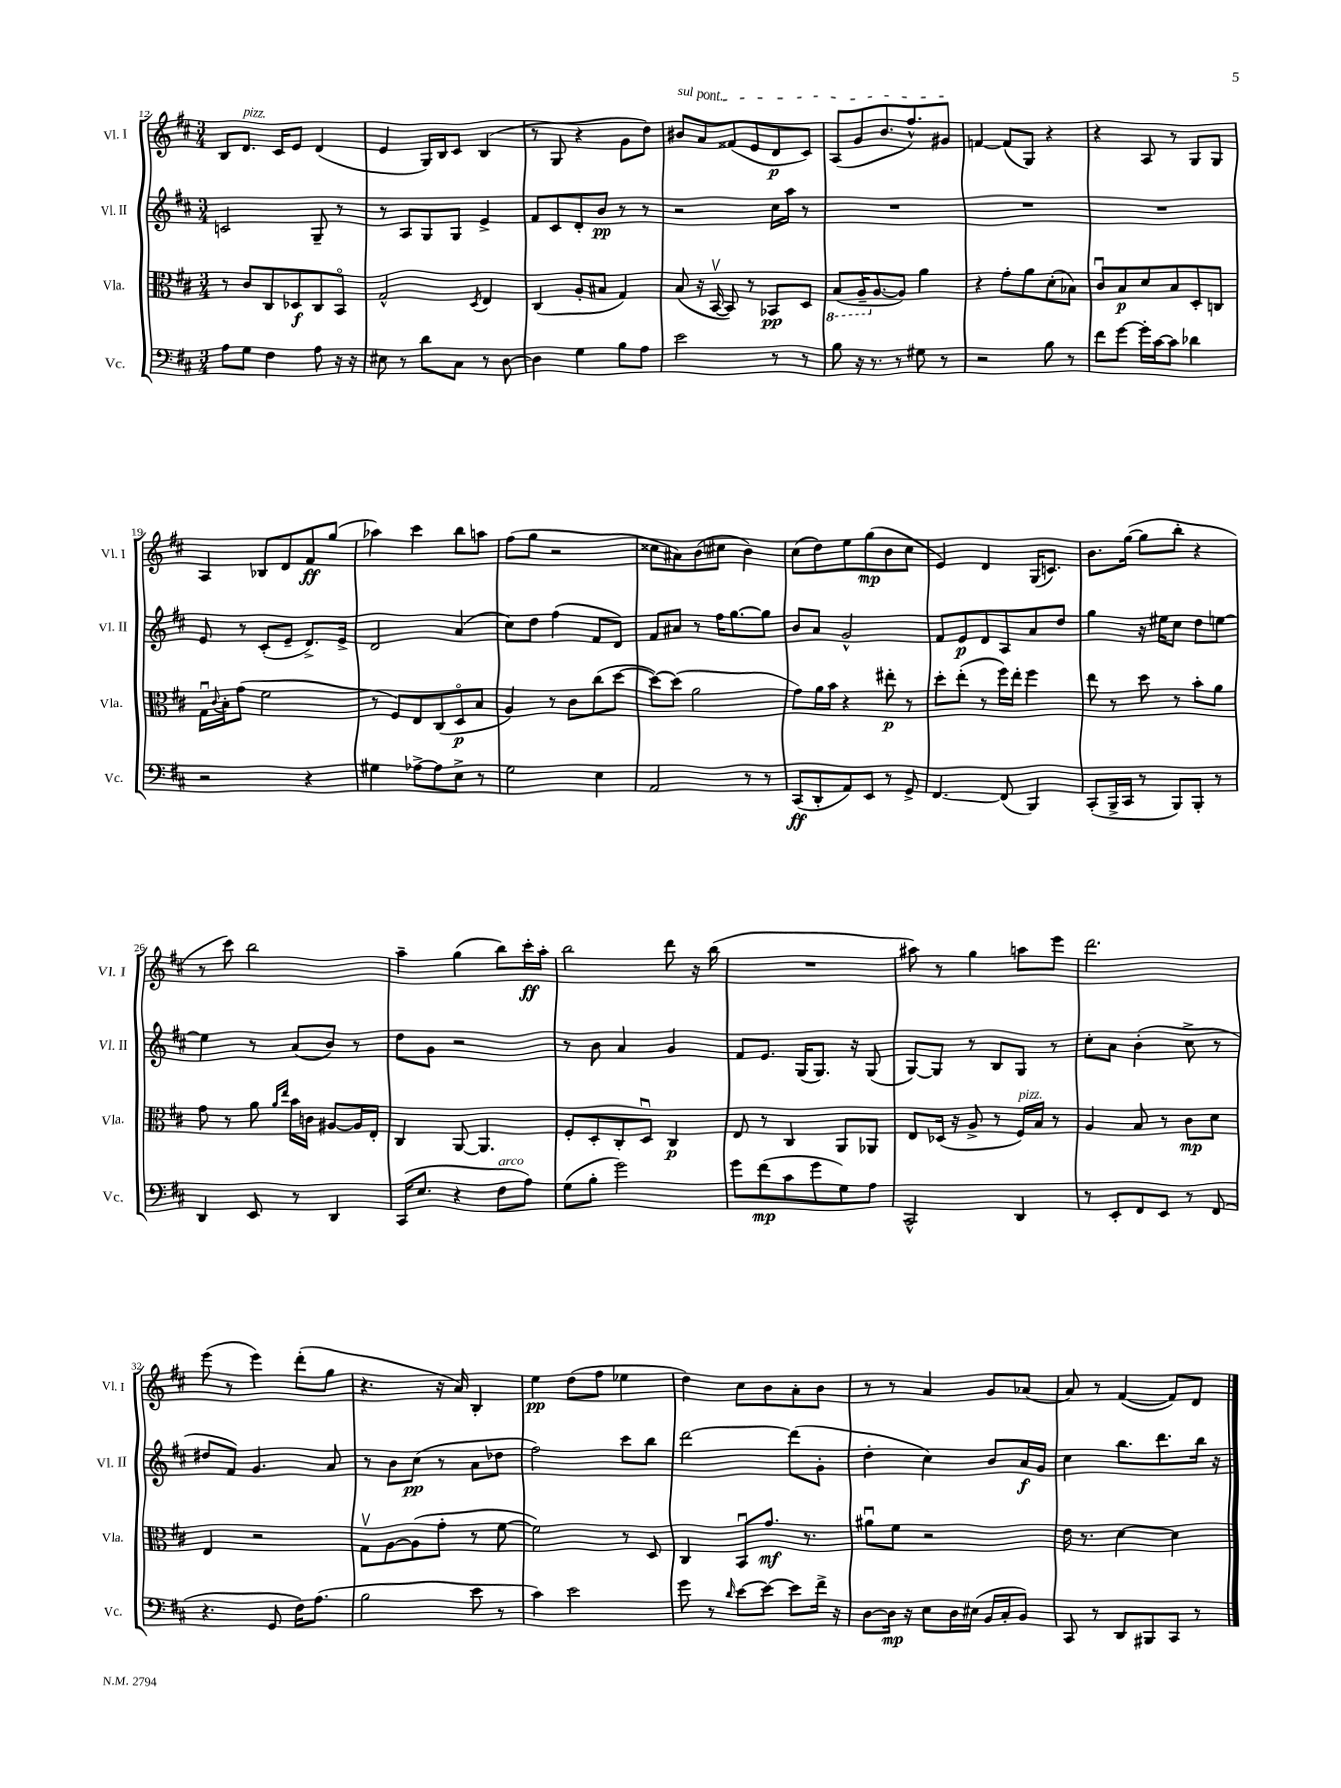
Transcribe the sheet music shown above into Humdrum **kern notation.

**kern	**dynam	**kern	**dynam	**kern	**dynam	**kern	**dynam
*part4	*part4	*part3	*part3	*part2	*part2	*part1	*part1
*staff4	*staff4	*staff3	*staff3	*staff2	*staff2	*staff1	*staff1
*I"Vc.	*	*I"Vla.	*	*I"Vl. II	*	*I"Vl. I	*
*I'Vc.	*	*I'Vla.	*	*I'Vl. II	*	*I'Vl. I	*
*clefF4	*	*clefC3	*	*clefG2	*	*clefG2	*
*k[f#c#]	*	*k[f#c#]	*	*k[f#c#]	*	*k[f#c#]	*
*M3/4	*	*M3/4	*	*M3/4	*	*M3/4	*
=12	=12	=12	=12	=12	=12	=12	=12
8A\L	.	8r	.	2cn/	.	8B/L	.
!	!	!	!	!	!	!LO:TX:a:i:t=pizz.	!
8G\J	.	8c#/L	.	.	.	8.d/J	.
4F#\	.	8C#/	.	.	.	.	.
.	.	.	.	.	.	16c#/KL	.
.	.	8D-X/	f	.	.	8e/J	.
8A\	.	8C#/	.	8G~/	.	(4d/	.
16r	.	8BB/J	.	8r	.	.	.
16r	.	.	.	.	.	.	.
=13	=13	=13	=13	=13	=13	=13	=13
8E#X\	.	2G^^/	.	8r	.	4e/	.
8r	.	.	.	8A/L	.	.	.
8d\L	.	.	.	8G/	.	16G/LL)	.
.	.	.	.	.	.	16B/J	.
8C#\J	.	.	.	8G/J	.	8c#/J	.
.	.	8qD/	.	.	.	.	.
8r	.	4E/	.	4e^/	.	(4B/	.
[8D\	.	.	.	.	.	.	.
=14	=14	=14	=14	=14	=14	=14	=14
4D\]	.	(4C#/	.	8f#/L	.	8r	.
.	.	.	.	8c#/	.	8G/	.
4G\	.	8A'/L	.	8d'/	.	4r	.
.	.	8B#X/J	.	8b/J	pp	.	.
8B\L	.	4G/)	.	8r	.	8g\L	.
8A\J	.	.	.	8r	.	8dd\J)	.
=15	=15	=15	=15	=15	=15	=15	=15
!	!	!	!	!	!	!LO:TX:a:i:t=sul pont.	!
2e\	.	(8B/	.	2r	.	8b#X/L	.
.	.	16r	.	.	.	8a/	.
.	.	[16BBv/	.	.	.	.	.
.	.	8BB/])	.	.	.	(8f##X/	.
.	.	8r	.	.	.	8e/	.
8r	.	8BB-X/L	pp	16cc#\LL	.	8d/	p
.	.	.	.	16aa\JJ	.	.	.
8r	.	8D/J	.	8r	.	8c#/J)	.
=16	=16	=16	=16	=16	=16	=16	=16
*	*	*8ba	*	*	*	*	*
8B\	.	(8BB/L	.	2.r	.	(8A/L	.
16r	.	16AA~/K	.	.	.	8g/	.
*	*	*X8ba	*	*	*	*	*
8.r	.	[8.A/	.	.	.	.	.
.	.	.	.	.	.	8.b/	.
8r	.	8A/J])	.	.	.	.	.
.	.	.	.	.	.	8.ff#^^/)	.
8G#X\	.	4a\	.	.	.	.	.
8r	.	.	.	.	.	8g#X/J	.
=17	=17	=17	=17	=17	=17	=17	=17
2r	.	4r	.	2.r	.	[4fn/	.
.	.	8g'\L	.	.	.	(8f/L]	.
.	.	8a\	.	.	.	8G/J)	.
8B\	.	(8d'\	.	.	.	4r	.
8r	.	8B-X\J)	.	.	.	.	.
=18	=18	=18	=18	=18	=18	=18	=18
8f#\L	.	8c#u/L	.	2.r	.	4r	.
[8g\J	.	8B/	p	.	.	.	.
16g'\LL]	.	8d/	.	.	.	8A/	.
[16c#\J	.	.	.	.	.	.	.
8c#\J]	.	8B/	.	.	.	8r	.
4d-X\	.	8D'/	.	.	.	8G/L	.
.	.	8Cn/J	.	.	.	8G/J	.
!!LO:LB:g=z
=19	=19	=19	=19	=19	=19	=19	=19
2r	.	16Gu\LL	.	8e/	.	4A/	.
.	.	8qqc#/	.	.	.	.	.
.	.	16B'\J	.	.	.	.	.
.	.	(8g\J	.	8r	.	.	.
.	.	2f#\	.	(8c#'/L	.	8B-X/L	.
.	.	.	.	8e~/J	.	8d/	.
4r	.	.	.	8.d^/L)	.	8f#/	ff
.	.	.	.	.	.	(8gg/J	.
.	.	.	.	16e^/Jk	.	.	.
=20	=20	=20	=20	=20	=20	=20	=20
4G#X\	.	8r	.	2d/	.	4aa-X\)	.
.	.	8F#/L)	.	.	.	.	.
[8A-X^\L	.	8E/	.	.	.	4ccc#\	.
8A-\]	.	(8C#/	.	.	.	.	.
8E^\J	.	8D/	p	(4a/	.	8bb\L	.
8r	.	8B/J	.	.	.	8aan\J	.
=21	=21	=21	=21	=21	=21	=21	=21
2G\	.	4A/)	.	8cc#\L)	.	(8ff#\L	.
.	.	.	.	8dd\J	.	8gg\J	.
.	.	8r	.	(4ff#\	.	2r	.
.	.	8c#\L	.	.	.	.	.
4E\	.	(8cc#\	.	8f#/L	.	.	.
.	.	[8dd\J	.	8d/J)	.	.	.
=22	=22	=22	=22	=22	=22	=22	=22
2AA/	.	8dd\L_)	.	8f#/L	.	8cc##X\L	.
.	.	(8dd\J]	.	8a#X/J	.	8a#X\)	.
.	.	2a\	.	8r	.	(8b\	.
.	.	.	.	16ff#\KL	.	8cc#X\J	.
.	.	.	.	[8.gg\	.	.	.
8r	.	.	.	.	.	4b\)	.
8r	.	.	.	8gg\J]	.	.	.
=23	=23	=23	=23	=23	=23	=23	=23
(8CC#/L	ff	8g\L)	.	8b/L	.	(8cc#\L	.
8DD'/	.	16a\L	.	8a/J	.	8dd\)	.
.	.	16b\JJ	.	.	.	.	.
8AA/)	.	4r	.	2g^^/	.	8ee\	.
8EE/J	.	.	.	.	.	(8gg\	mp
8r	.	8ee#X'\	p	.	.	8b\	.
8GG^/	.	8r	.	.	.	8cc#\J	.
=24	=24	=24	=24	=24	=24	=24	=24
[4.FF#/	.	8dd'\L	.	8f#/L	.	4e/)	.
.	.	(8ee'\J	.	8e/	p	.	.
.	.	8r	.	8d/	.	4d/	.
(8FF#/]	.	16ff#\LL)	.	8A/	.	.	.
.	.	16ee'\JJ	.	.	.	.	.
4BBB/)	.	4ff#\	.	8a/	.	(16G/KL	.
.	.	.	.	.	.	8.cn/J)	.
.	.	.	.	8dd/J	.	.	.
=25	=25	=25	=25	=25	=25	=25	=25
(8CC#'/L	.	8ee\	.	4gg\	.	8.b\L	.
16BBB^/L	.	8r	.	.	.	.	.
16CC#/JJ	.	.	.	.	.	([16gg\Jk	.
8r	.	8dd\	.	16r	.	8gg\L]	.
.	.	.	.	16ee#X\KL	.	.	.
8BBB/L)	.	8r	.	8cc#\J	.	8bb'\J	.
8BBB'/J	.	8b'\L	.	8dd\L	.	4r	.
8r	.	8a\J	.	[8een\J	.	.	.
!!LO:LB:g=z
=26	=26	=26	=26	=26	=26	=26	=26
4DD/	.	8g\	.	4ee\]	.	8r	.
.	.	8r	.	.	.	8ccc#\)	.
8EE/	.	8a\	.	8r	.	2bb\	.
.	.	16qqa/LL	.	.	.	.	.
.	.	16qqee/JJ	.	.	.	.	.
8r	.	16b\LL	.	(8a/L	.	.	.
.	.	16cn\JJ	.	.	.	.	.
4DD/	.	[8A#X/L	.	8b/J)	.	.	.
.	.	16A#/L]	.	8r	.	.	.
.	.	16E'/JJ	.	.	.	.	.
=27	=27	=27	=27	=27	=27	=27	=27
(16CC#/KL	.	4C#/	.	8dd\L	.	4aa~\	.
8.E/J	.	.	.	.	.	.	.
.	.	.	.	8g\J	.	.	.
4r	.	[8AA/	.	2r	.	(4gg\	.
.	.	4.AA/]	.	.	.	.	.
!LO:TX:a:i:t=arco	!	!	!	!	!	!	!
8F#\L	.	.	.	.	.	8bb\L)	.
8A\J)	.	.	.	.	.	16ccc#'\L	ff
.	.	.	.	.	.	16aa'\JJ	.
=28	=28	=28	=28	=28	=28	=28	=28
(8G\L	.	8F#'/L	.	8r	.	2bb\	.
8B'\J	.	8D'/	.	8b\	.	.	.
2g\)	.	8C#'/	.	4a/	.	.	.
.	.	8Du/J	.	.	.	.	.
.	.	4C#/	p	4g/	.	8ddd\	.
.	.	.	.	.	.	16r	.
.	.	.	.	.	.	(16bb\	.
=29	=29	=29	=29	=29	=29	=29	=29
8g\L	.	8E/	.	8f#/L	.	2.r	.
(8f#\	mp	8r	.	8.e/J	.	.	.
8c#\	.	4C#/	.	.	.	.	.
.	.	.	.	(16G/KL	.	.	.
8g\	.	.	.	8.G/J)	.	.	.
8G\)	.	8AA/L	.	.	.	.	.
.	.	.	.	16r	.	.	.
8A\J	.	8AA-X/J	.	(8G/	.	.	.
=30	=30	=30	=30	=30	=30	=30	=30
2CC#^^/	.	8E/L	.	[8G/L)	.	8aa#X\)	.
.	.	(16D-X/Jk	.	8G/J]	.	8r	.
.	.	16r	.	.	.	.	.
.	.	8A^/	.	8r	.	4gg\	.
.	.	8r	.	8B/L	.	.	.
!	!	!LO:TX:a:i:t=pizz.	!	!	!	!	!
4DD/	.	16F#/LL)	.	8G/J	.	8aan\L	.
.	.	16B/JJ	.	.	.	.	.
.	.	8r	.	8r	.	8eee\J	.
=31	=31	=31	=31	=31	=31	=31	=31
8r	.	4A/	.	8cc#'\L	.	2.ddd\	.
8EE'/L	.	.	.	8a\J	.	.	.
8FF#/	.	8B/	.	(4b'\	.	.	.
8EE/J	.	8r	.	.	.	.	.
8r	.	8c#\L	mp	8cc#^\	.	.	.
(8FF#/	.	8d\J	.	8r	.	.	.
!!LO:LB:g=z
=32	=32	=32	=32	=32	=32	=32	=32
4.r	.	4E/	.	8dd#X/L	.	(8eee\	.
.	.	.	.	8f#/J)	.	8r	.
.	.	2r	.	4.g/	.	4eee\)	.
8GG/	.	.	.	.	.	.	.
16F#\KL)	.	.	.	.	.	(8ddd'\L	.
(8.A\J	.	.	.	.	.	.	.
.	.	.	.	8a/	.	8gg\J	.
=33	=33	=33	=33	=33	=33	=33	=33
2B\	.	8Gv\L	.	8r	.	4.r	.
.	.	[8A\	.	8b\L	.	.	.
.	.	(8A\]	.	(8cc#\J	pp	.	.
.	.	8g'\J	.	8r	.	16r	.
.	.	.	.	.	.	16a/)	.
8e\	.	8r	.	8a\L	.	4B'/	.
8r	.	[8f#\	.	8dd-X\J	.	.	.
=34	=34	=34	=34	=34	=34	=34	=34
4c#\)	.	2f#\])	.	2ff#\)	.	4ee\	pp
2e\	.	.	.	.	.	(8dd\L	.
.	.	.	.	.	.	8ff#\J	.
.	.	8r	.	8ccc#\L	.	4ee-X\	.
.	.	8D/	.	8bb\J	.	.	.
=35	=35	=35	=35	=35	=35	=35	=35
8g\	.	4C#/	.	[2ddd\	.	4dd\)	.
8r	.	.	.	.	.	.	.
16qqd/	.	.	.	.	.	.	.
[8e\L	.	8BBu/L	.	.	.	8cc#\L	.
8e\J_	.	8.g/J	mf	.	.	8b\	.
8e\L]	.	.	.	(8ddd\L]	.	8a'\	.
.	.	8.r	.	.	.	.	.
16f#^\Jk	.	.	.	8g'\J	.	8b\J	.
16r	.	.	.	.	.	.	.
=36	=36	=36	=36	=36	=36	=36	=36
[8D\L	.	8a#Xu\L	.	4dd'\	.	8r	.
16D\Jk]	mp	8f#\J	.	.	.	8r	.
16r	.	.	.	.	.	.	.
8E\L	.	2r	.	4cc#\)	.	4a/	.
16D\L	.	.	.	.	.	.	.
(16E#X\JJ	.	.	.	.	.	.	.
16BB/LL	.	.	.	8b/L	.	8g/L	.
16C#'/J	.	.	.	.	.	.	.
8BB/J)	.	.	.	16a/L	f	(8a-X/J	.
.	.	.	.	16g/JJ	.	.	.
=37	=37	=37	=37	=37	=37	=37	=37
8CC#/	.	16e\	.	4cc#\	.	8a/)	.
.	.	8.r	.	.	.	.	.
8r	.	.	.	.	.	8r	.
8DD/L	.	[4d\	.	8.bb\L	.	([4f#/	.
8BBB#X/	.	.	.	.	.	.	.
.	.	.	.	8.ddd\	.	.	.
8CC#/J	.	4d\]	.	.	.	8f#/L])	.
8r	.	.	.	16bb\Jk	.	8d/J	.
.	.	.	.	16r	.	.	.
==	==	==	==	==	==	==	==
*-	*-	*-	*-	*-	*-	*-	*-
